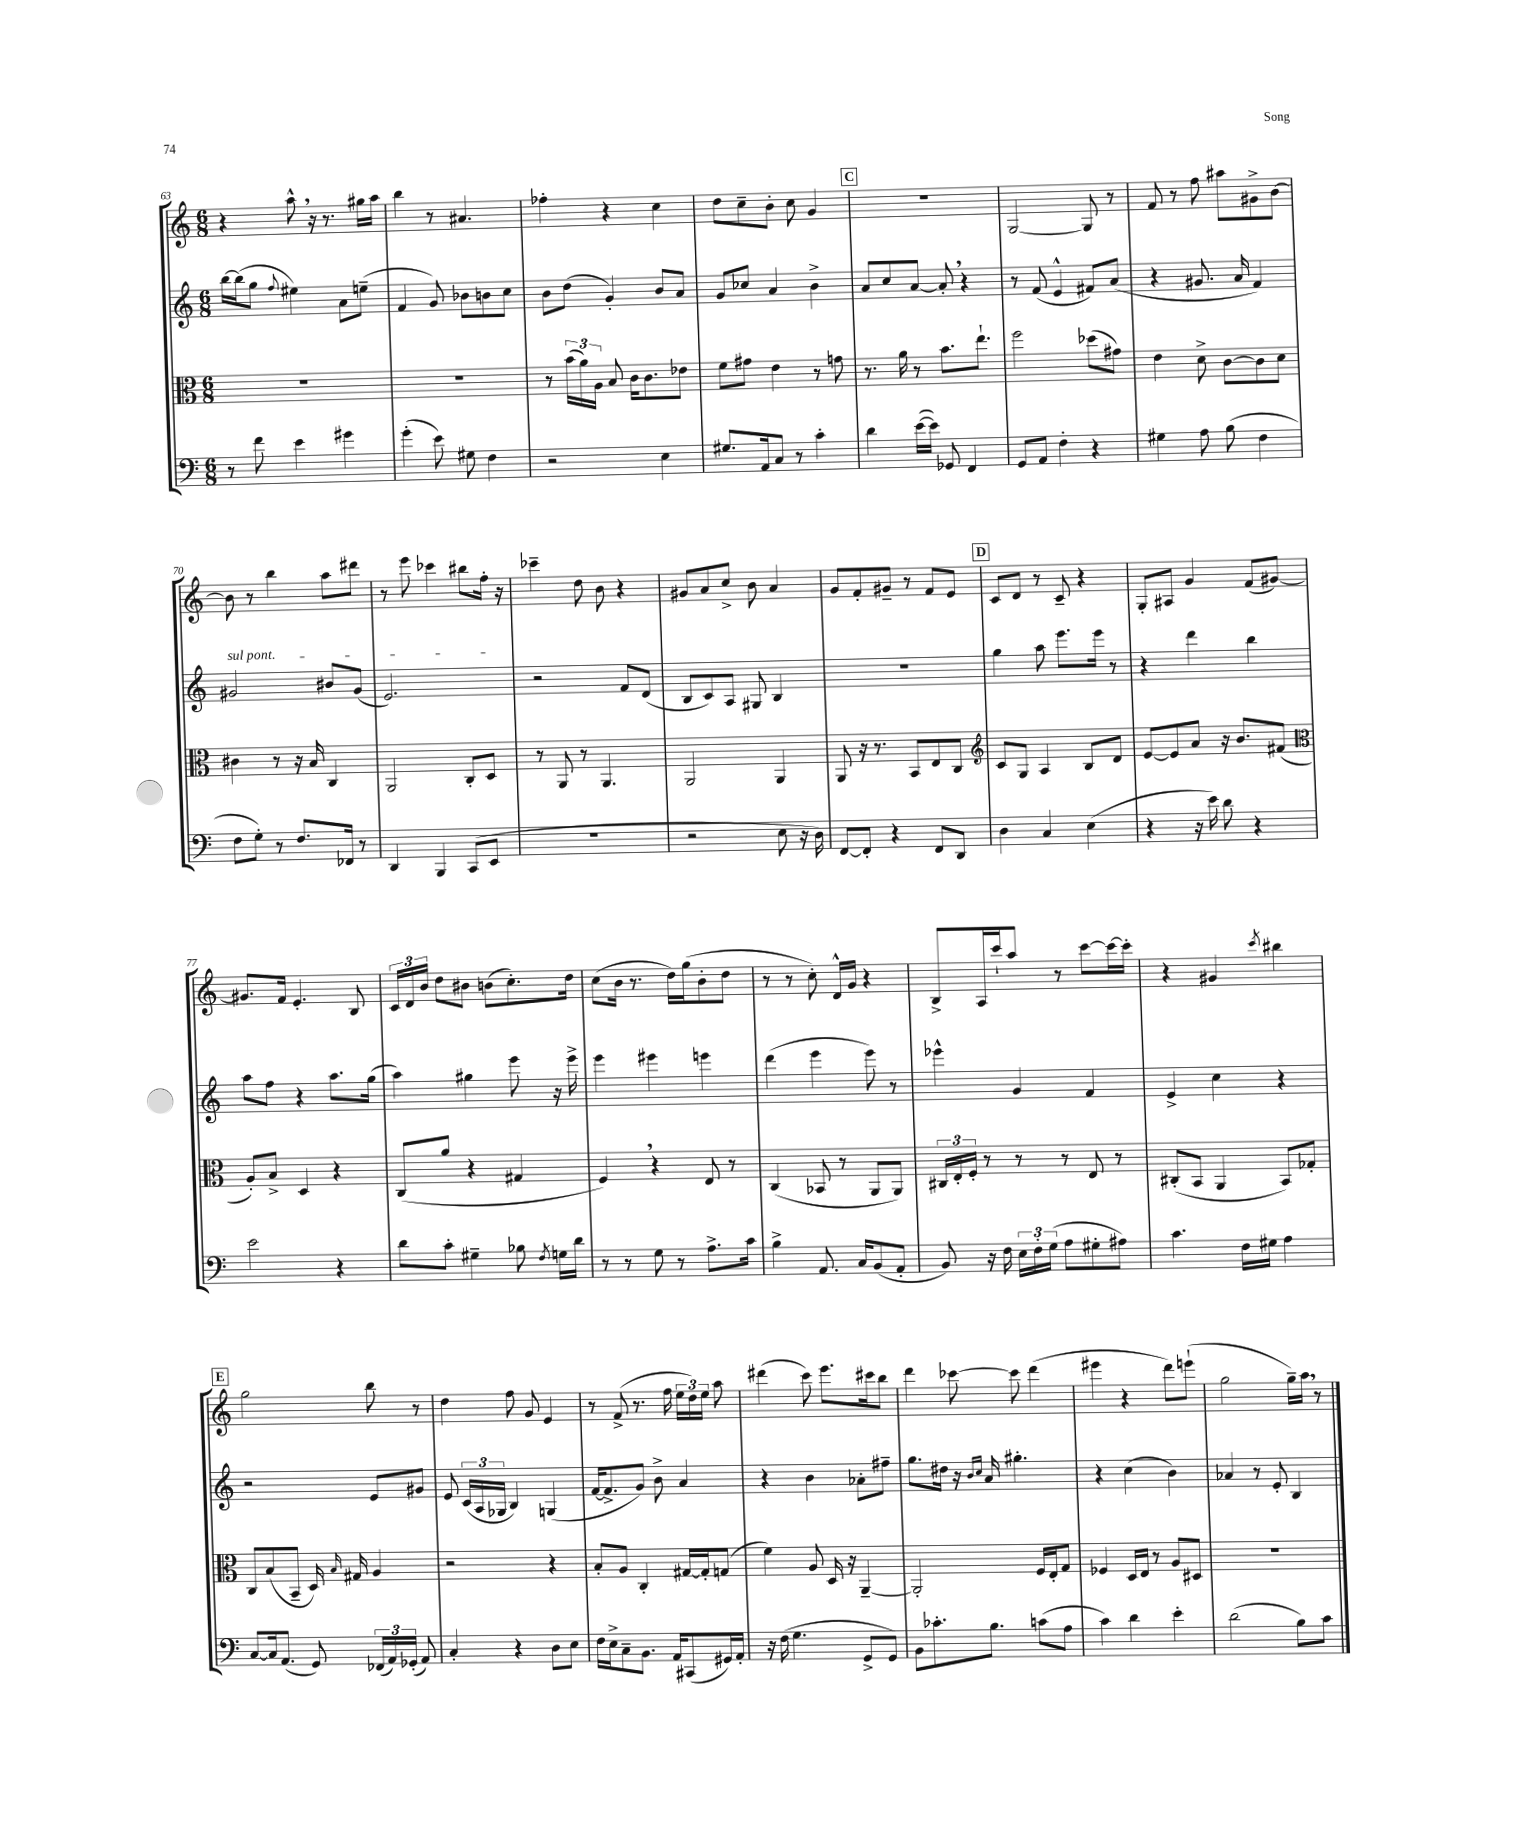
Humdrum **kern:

**kern	**kern	**kern	**kern
*part4	*part3	*part2	*part1
*staff4	*staff3	*staff2	*staff1
*clefF4	*clefC3	*clefG2	*clefG2
*k[]	*k[]	*k[]	*k[]
*M6/8	*M6/8	*M6/8	*M6/8
=63	=63	=63	=63
8r	2.r	[16bb\LL	4r
.	.	(16bb\J]	.
8f\	.	8gg\J	.
.	.	8qqff/	.
4e\	.	4ee#X\)	8aa^^,\
.	.	.	16r
.	.	.	8.r
4g#X\	.	8a\L	.
.	.	(8een~\J	16gg#X\LL
.	.	.	16aa\JJ
=64	=64	=64	=64
(4g'\	2.r	4f/	4bb\
8e\)	.	8g/)	8r
8G#X\	.	8b-X\L	4.a#X/
4F\	.	8bn\	.
.	.	8cc\J	.
=65	=65	=65	=65
2r	8r	8b\L	4ff-X'\
.	(24b\LL	(8dd\J	.
.	24a\)	.	.
.	24A\JJ	.	.
.	8B/	4g'/)	4r
.	16c\KL	.	.
.	8.c\	.	.
4E\	.	8b/L	4cc\
.	8e-X\J	8a/J	.
=66	=66	=66	=66
8.G#X/L	8f\L	8g/L	8dd\L
.	8g#X\J	8cc-X/J	8cc~\
16AA/k	.	.	.
8C/J	4e\	4a/	8b'\J
8r	.	.	8cc\
4c'\	8r	4b^\	4g/
.	8gn\	.	.
!!LO:REH:place=s1:t=C
=67	=67	=67	=67
4d\	8.r	8a/L	2.r
.	.	8cc/	.
.	16a\	.	.
([16e\LL	8r	[8a/J	.
16e\JJ])	.	.	.
8GG-X/	8.b\L	8a',/]	.
4FF/	.	4r	.
.	8.ee`\J	.	.
=68	=68	=68	=68
8GG/L	2ff\	8r	[2G/
8AA/J	.	(8f/	.
4F'\	.	4e^^/	.
4r	(8dd-X\L	8f#X/L)	8G/]
.	8g#X\J)	(8a/J	8r
=69	=69	=69	=69
4G#X\	4e\	4r	8f/
.	.	.	8r
8A\	8d^\	8.g#X/	8ff\
(8B\	[8c\L	.	8aa#X\L
.	.	16a/	.
4F\	8c\]	4f/)	8g#X^\
.	8d\J	.	[8b\J
!!LO:LB:g=z
=70	=70	=70	=70
!	!	!LO:TX:a:i:t=sul pont.	!
8F\L	4c#X\	2g#X/	8b\]
8G'\J)	.	.	8r
8r	8r	.	4bb\
8.F/L	16r	.	.
.	16B/	.	.
.	4C/	8b#X/L	8aa\L
16FF-X/Jk	.	.	.
8r	.	(8g#/J	8ddd#X\J
=71	=71	=71	=71
4DD/	2AA/	2.e/)	8r
.	.	.	8eee\
4BBB/	.	.	4ccc-X\
(8CC/L	8C'/L	.	8bb#X\L
8EE/J	8D/J	.	16ff'\Jk
.	.	.	16r
=72	=72	=72	=72
2.r	8r	2r	4ccc-X~\
.	8AA/	.	.
.	8r	.	8dd\
.	4.AA/	.	8b\
.	.	8f/L	4r
.	.	(8d/J	.
=73	=73	=73	=73
2r	2AA/	8B/L	8g#X/L
.	.	8c/)	8a/
.	.	8A/J	8cc^/J
.	.	8G#X/	8b\
8E\	4AA/	4B/	4a/
16r	.	.	.
16D\)	.	.	.
=74	=74	=74	=74
[8FF/L	8AA/	2.r	8g/L
8FF'/J]	16r	.	8f'/
.	8.r	.	.
4r	.	.	8g#X~/J
.	8BB/L	.	8r
8FF/L	8E/	.	8f/L
8DD/J	8C/J	.	8e/J
!!LO:REH:place=s1:t=D
=75	=75	=75	=75
*	*clefG2	*	*
4D\	8c/L	4gg\	8c/L
.	8G/J	.	8d/J
4C/	4A/	8aa\	8r
.	.	8.eee\L	8c~/
(4E\	8B/L	.	4r
.	.	16eee\Jk	.
.	8d/J	8r	.
=76	=76	=76	=76
4r	[8e/L	4r	8G'/L
.	8e/]	.	8A#X/J
16r	8a/J	4ddd\	4g/
16e\)	.	.	.
8d\	16r	.	.
.	8.b/L	.	.
4r	.	4bb\	(8f/L
.	(8f#X/J	.	[8g#X/J)
!!LO:LB:g=z
=77	=77	=77	=77
*	*clefC3	*	*
2e\	8A'/L)	8aa\L	8.g#X/L]
.	8B^/J	8ff\J	.
.	.	.	16f/Jk
.	4D/	4r	4.e'/
4r	4r	8.aa\L	.
.	.	.	8B/
.	.	(16gg\Jk	.
=78	=78	=78	=78
8d\L	(8C/L	4aa\)	24c/LL
.	.	.	24d/
.	.	.	24b/JJ
8c'\J	8a/J	.	8dd\L
4G#X~\	4r	4gg#X\	8b#X\J
.	.	.	(8bn\L
8B-X\	4G#X/	8eee\	8.cc'\)
8qF/	.	.	.
16Gn\LL	.	16r	.
16d\JJ	.	16eee^\	16dd\Jk
=79	=79	=79	=79
8r	4F,/)	4eee\	(8cc\L
8r	.	.	16b\Jk
.	.	.	8.r
8G\	4r	4eee#X\	.
8r	.	.	16dd\LL)
.	.	.	(16gg\J
8.A^\L	8E/	4eeen\	8b'\
.	8r	.	8dd\J
16c\Jk	.	.	.
=80	=80	=80	=80
4B^\	(4C/	(4ddd\	8r
.	.	.	8r
8.AA/	8BB-X/	4eee\	8cc'\)
.	8r	.	16d^^/LL
16C/KL	.	.	16g/JJ
(8BB/	8AA/L	8eee\)	4r
8AA'/J	8AA/J)	8r	.
=81	=81	=81	=81
8BB/)	24C#X/LL	4eee-X^^\	8B^/L
.	24E'/	.	.
.	24F'/JJ	.	.
16r	8r	.	16A/L
16F\	.	.	16ccc`/J
24E\LL	8r	4g/	8aa/J
24F'\	.	.	.
(24G\JJ	.	.	.
8A\L	8r	.	8r
8G#X'\	8E/	4f/	[8ccc\L
8A#X\J)	8r	.	16ccc\L_
.	.	.	16ccc'\JJ]
=82	=82	=82	=82
4.c\	(8C#X'/L	4e^/	4r
.	8BB/J	.	.
.	4AA/	4cc\	4g#X/
16F\LL	.	.	.
16G#X\JJ	.	.	.
.	.	.	8qccc/
4A\	8BB/L)	4r	4bb#X\
.	8G-X'/J	.	.
!!LO:LB:g=z
!!LO:REH:place=s1:t=E
=83	=83	=83	=83
[8C/L	8C/L	2r	2gg\
16C/k]	(8B/	.	.
(8.AA/J	.	.	.
.	8BB~/J	.	.
8GG/)	16D/)	.	.
.	16qqB/	.	.
.	16G#X/	.	.
(24FF-X/LL	4A/	8e/L	8bb\
24AA/)	.	.	.
(24GG-X'/JJ	.	.	.
8AA/)	.	8g#X/J	8r
=84	=84	=84	=84
4C'/	2r	8e/	4dd\
.	.	(24c/LL	.
.	.	24A/	.
.	.	24G-X/JJ	.
4r	.	4B/)	8ff\
.	.	.	8g/
8D\L	4r	(4Gn/	4e/
8E\J	.	.	.
=85	=85	=85	=85
16F\LL	8B'/L	[16f/KL	8r
16E^\J	.	8.f^/]	.
8C~\	8A/J	.	(8f^/
8.BB\J	4C'/	8g/J)	8.r
.	.	8b^\	.
16AA/KL	.	.	16ff\
(8CC#X/	[16G#X/LL	4a/	24ee\LL
.	.	.	24dd\)
.	16G#'/J]	.	.
.	.	.	24ee\JJ
16GG#X/L)	(8Gn/J	.	8aa\
16AA'/JJ	.	.	.
=86	=86	=86	=86
16r	4f\)	4r	(4ddd#X\
(16F\	.	.	.
4.G\	.	.	.
.	8A/	4b\	8ccc\)
.	16D/	.	8.eee\L
.	16r	.	.
8GG^/L	[4AA~/	8a-X'\L	.
.	.	.	16ccc#X\k
8GG/J)	.	8ff#X~\J	8bb\J
=87	=87	=87	=87
8BB\L	2AA'/]	8.gg\L	4ddd\
8.c-X'\	.	.	.
.	.	16dd#X\Jk	.
.	.	16r	[8ccc-X\
.	.	16qqb/LL	.
.	.	16qqcc/JJ	.
8.B\J	.	16a/	.
.	.	4.gg#X'\	8ccc-\]
(8cn\L	16F/LL	.	(4ddd\
.	16E'/J	.	.
8A\J	8G/J	.	.
=88	=88	=88	=88
4c\)	4F-X/	4r	4eee#X\
4d\	16D/LL	(4cc\	4r
.	16E/JJ	.	.
.	8r	.	.
4e'\	8A/L	4b\)	8ddd\L)
.	8D#X/J	.	(8eeen`\J
=89	=89	=89	=89
(2d\	2.r	4a-X/	2gg\
.	.	8r	.
.	.	8e'/	.
8B\L)	.	4B/	16gg~\LL)
.	.	.	16aa,\JJ
8c\J	.	.	8r
==	==	==	==
*-	*-	*-	*-
